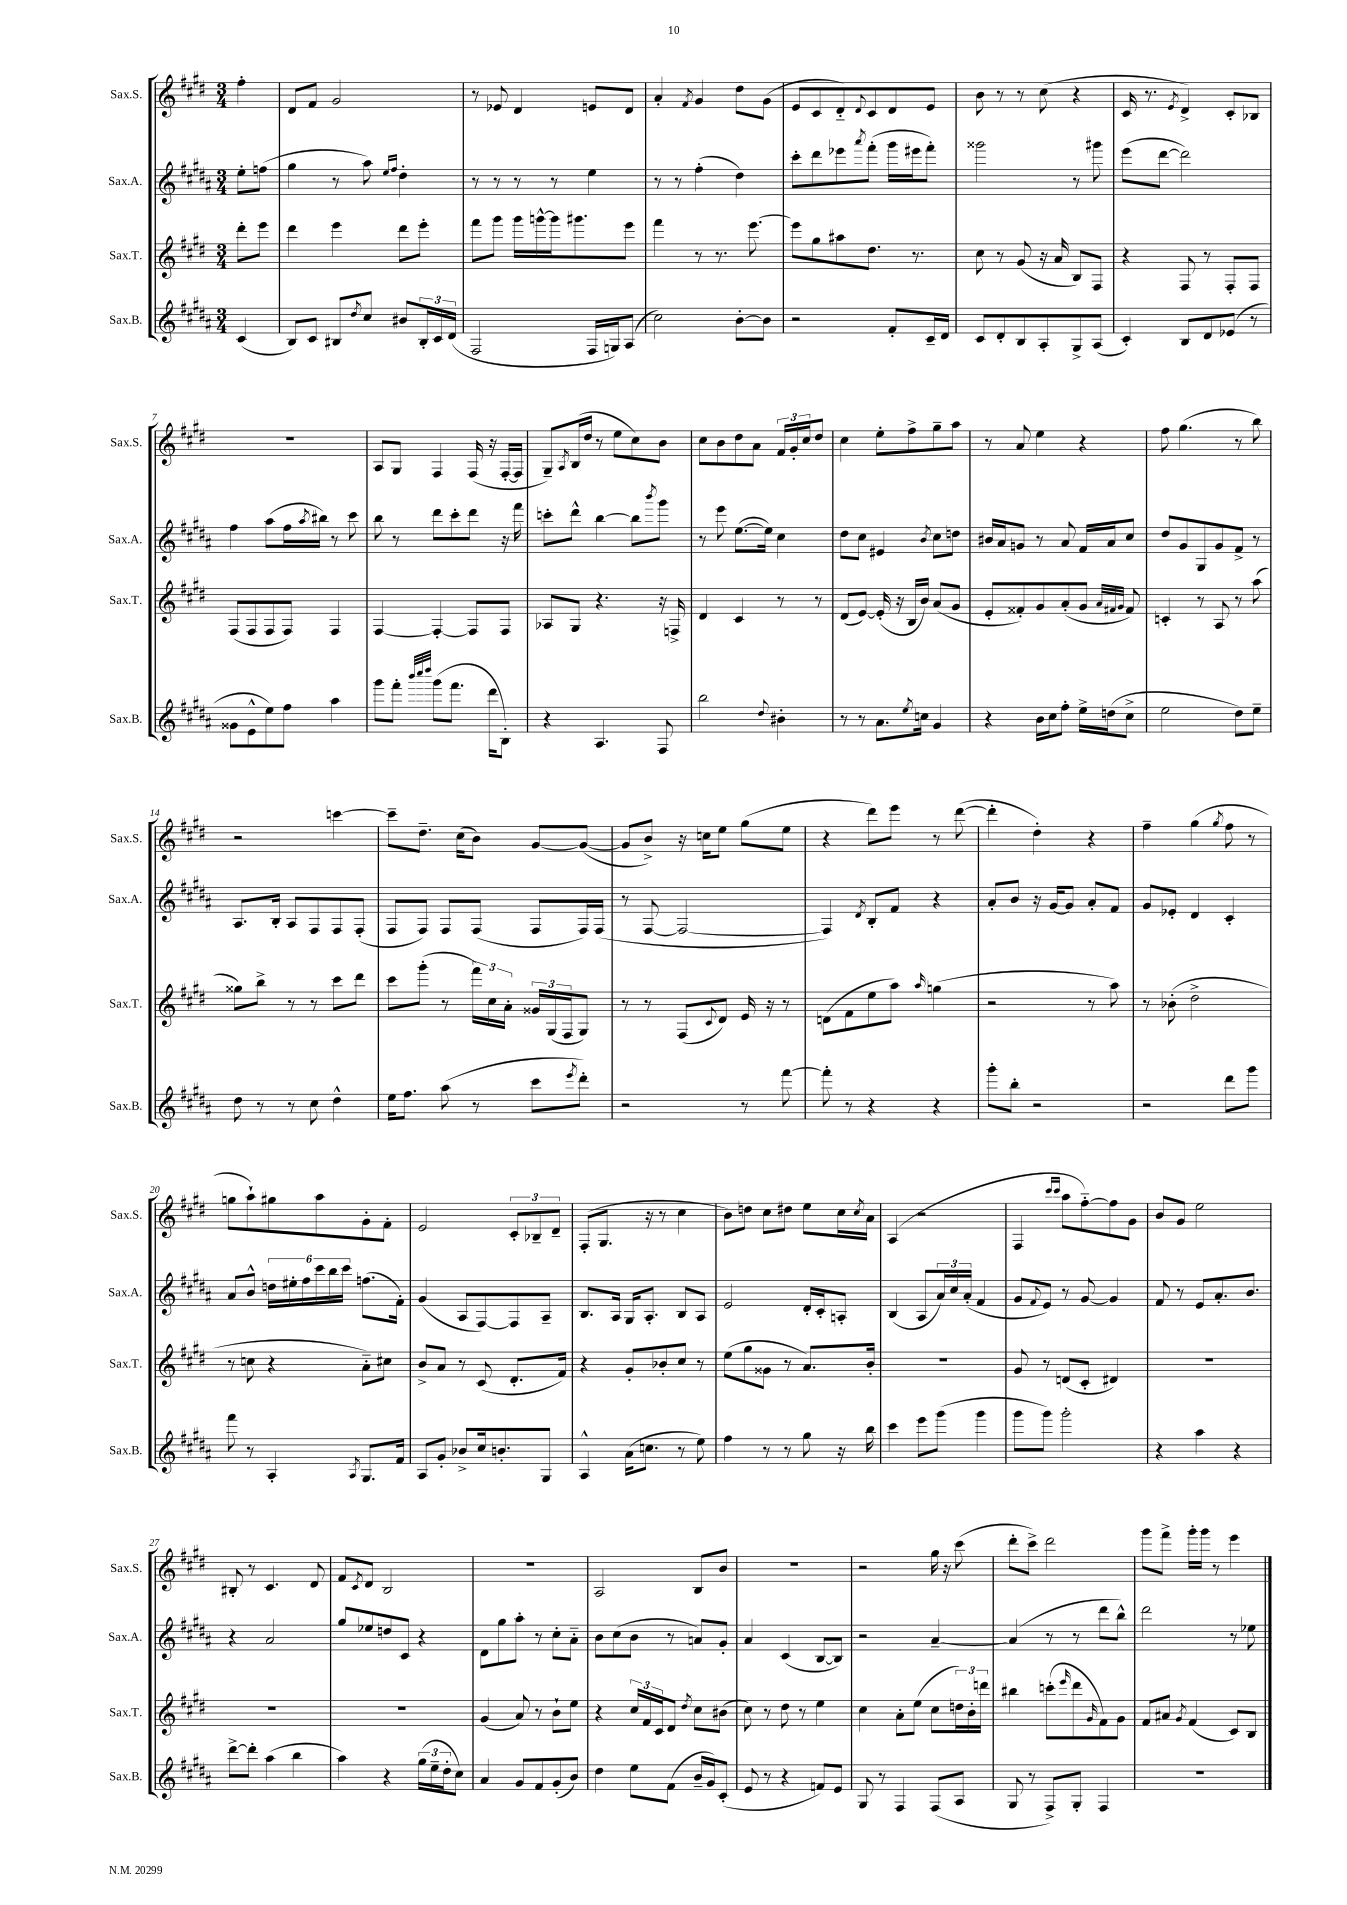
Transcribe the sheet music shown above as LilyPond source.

<<
\new StaffGroup <<
\new Staff = "s0" \with { instrumentName = "Sax.S." shortInstrumentName = "Sax.S." } {
    \clef treble \key e \major \numericTimeSignature \time 3/4 \partial 4
    fis''4-. |
    dis'8 fis'8 gis'2 |
    r8 ees'8 dis'4 e'8 dis'8 |
    a'4-. \acciaccatura { fis'8 } gis'4 dis''8 gis'8( |
    e'8 cis'8 dis'8-_) \appoggiatura { dis'8 } cis'8 dis'8 e'8 |
    b'8 r8 r8 cis''8( r4 |
    cis'16 r8. \acciaccatura { e'8 } dis'4->) cis'8-. bes8 |
    R2. |
    a8 gis8 fis4 fis16( r16 fis16~-. fis16 |
    gis8--) \acciaccatura { a8 } b16( dis''16 r8 e''8 cis''8) b'8 |
    cis''8 b'8 dis''8 a'8 \tuplet 3/2 { fis'16 gis'16-. cis''16 } dis''8 |
    cis''4 e''8-. fis''8-> gis''8-- a''8 |
    r8 a'8 e''4 r4 |
    fis''8 gis''4.( r8 b''8) |
    r2 c'''4~ |
    c'''8-- dis''8.-- cis''16( b'8) gis'8~ gis'8~( |
    gis'8 b'8->) r16 c''16 e''8 gis''8( e''8 |
    r4 dis'''8) e'''8 r8 dis'''8~( |
    dis'''4-. dis''4-.) r4 |
    fis''4-- gis''4( \acciaccatura { gis''8 } fis''8 r8 |
    g''8 a''8-!) gis''8 a''8 gis'8-. fis'8-. |
    e'2 \tuplet 3/2 { cis'8-. bes8-- dis'8-- } |
    fis8-.( gis8. r16 r8 cis''4 |
    b'8) d''8 cis''8 dis''8 e''8 cis''16 \acciaccatura { cis''8 } a'16 |
    a4( r2 |
    fis4 \grace { cis'''16 cis'''16 } a''8 fis''8~-_) fis''8 gis'8 |
    b'8 gis'8 e''2 |
    bis8-. r8 cis'4. dis'8 |
    fis'8 \acciaccatura { cis'8 } dis'8 b2 |
    R2. |
    a2 b8 b'8 |
    R2. |
    r2 gis''16 r16 cis'''8( |
    dis'''8-. cis'''8->) dis'''2 |
    gis'''8 fis'''8-> gis'''16-. gis'''16 r8 e'''4 \bar "|." |
}
\new Staff = "s1" \with { instrumentName = "Sax.A." shortInstrumentName = "Sax.A." } {
    \clef treble \key b \major \numericTimeSignature \time 3/4 \partial 4
    e''8-. f''8( |
    gis''4 r8 ais''8) \grace { e''16 fis''16 } dis''4-. |
    r8 r8 r8 r8 e''4 |
    r8 r8 fis''4-.( dis''4) |
    cis'''8-. dis'''8 ees'''8 \acciaccatura { ais'''8 } fis'''8-.( gis'''16 eis'''16 fis'''8-.) |
    gisis'''2 r8 gis'''8 |
    e'''8( dis'''8~ dis'''2) |
    fis''4 ais''8( fis''16 \acciaccatura { ais''8 } bis''16) r8 cis'''8 |
    b''8 r8 dis'''8 cis'''8-. dis'''8 r16 fis'''16 |
    c'''8-. dis'''8-^ b''4~ b''8 \acciaccatura { b'''8 } gis'''8 |
    r8 e'''8 e''8.~( e''16) cis''4 |
    dis''8 cis''8 eis'4 \acciaccatura { b'8 } cis''8 d''8 |
    bis'16 ais'16 g'8 r8 ais'8 fis'16 ais'16 cis''8 |
    dis''8 gis'8 gis8 gis'8 fis'8-> r8 |
    ais8. b16-. ais8 fis8 fis8 fis8-.( |
    fis8 fis8) fis8 fis8( fis8 fis16) fis16( |
    r8 fis8~ fis2~ |
    fis4) \acciaccatura { dis'8 } b8-. fis'8 r4 |
    ais'8-. b'8 r16 gis'16~ gis'8 ais'8-. fis'8 |
    gis'8 ees'8-. dis'4 cis'4-. |
    ais'8 b'8-^ \tuplet 6/4 { d''16 eis''16-. fis''16 cis'''16 b''16 cis'''16 } f''8.( fis'16-.) |
    gis'4( ais8 fis8~) fis8 ais8-- |
    b8. ais16 gis16 ais8.-. b8 ais8 |
    e'2 dis'16-. cis'16-. a8-. |
    b4( ais8 \tuplet 3/2 { ais'16) cis''16 ais'16-.( } fis'4 |
    gis'8 \appoggiatura { fis'8 } e'8) r8 gis'8~ gis'4 |
    fis'8 r8 e'8 ais'8.-. b'8. |
    r4 ais'2 |
    gis''8 ees''8 d''8 cis'8 r4 |
    dis'8 gis''8 ais''8-. r8 cis''8-. ais'8-_ |
    b'8 cis''8( b'8 r8 a'8) gis'8-. |
    ais'4 cis'4( b8~ b8) |
    r2 ais'4~-- |
    ais'4( r8 r8 dis'''8 b''8-^) |
    dis'''2 r8 ees''8 \bar "|." |
}
\new Staff = "s2" \with { instrumentName = "Sax.T." shortInstrumentName = "Sax.T." } {
    \clef treble \key e \major \numericTimeSignature \time 3/4 \partial 4
    dis'''8-. e'''8 |
    dis'''4 e'''4 dis'''8 e'''8-. |
    fis'''8 gis'''8 gis'''16 g'''16~-^ g'''16 gis'''8. e'''8 |
    fis'''4 r8 r8. e'''8.~ |
    e'''8 gis''8 ais''8 dis''8. r8. |
    cis''8 r8 gis'8( r16 a'16 b8) fis8 |
    r4 fis8 r8 fis8-. fis8 |
    fis8( fis8 fis8 fis8) fis4 |
    fis4~ fis4~-. fis8 fis8 |
    aes8 gis8 r4. r16 f16-> |
    dis'4 cis'4 r8 r8 |
    dis'8( e'8~) e'16-.( r16 b16 b'16) a'8( gis'8 |
    e'8-. fisis'8-.) gis'8 a'8-.( gis'8 \grace { a'32 fis'32 gis'32 } fis'8) |
    c'4-. r8 a8 r8 a''8( |
    gisis''8) b''8-> r8 r8 cis'''8 dis'''8 |
    cis'''8 gis'''8-.( r8 \tuplet 3/2 { fis'''16) cis''16 a'16-. } \tuplet 3/2 { gisis'16 gis16( fis16 } gis8) |
    r8 r8 fis8( \appoggiatura { cis'8 } dis'8) e'16 r16 r8 |
    d'8( fis'8 e''8 a''8) \grace { a''16 } g''4( |
    r2 r8 a''8) |
    r8 bes'8-.( dis''2-> |
    r8 c''8 r4 a'8-_) cis''8 |
    b'8-> a'8 r8 cis'8( dis'8.-. fis'16) |
    r4 gis'8-. bes'8-. cis''8 r8 |
    e''8( gis''8 gisis'8 r8 a'8.) b'16-. |
    R2. |
    gis'8 r8 d'8( cis'8-. dis'4) |
    R2. |
    R2. |
    R2. |
    gis'4( a'8) r8 b'8-! e''8 |
    r4 \tuplet 3/2 { cis''16 fis'16 cis'16 } dis'8 \acciaccatura { dis''8 } cis''8 bis'8( |
    cis''8) r8 dis''8 r8 e''4 |
    cis''4 a'8-. e''8( cis''8 \tuplet 3/2 { d''16) b'16-. d'''16 } |
    bis''4 c'''8-.( \grace { e'''16 } dis'''8 \grace { gis'16 } fis'8) gis'8 |
    fis'8 ais'8 \acciaccatura { gis'8 } fis'4( cis'8) b8 \bar "|." |
}
\new Staff = "s3" \with { instrumentName = "Sax.B." shortInstrumentName = "Sax.B." } {
    \clef treble \key b \major \numericTimeSignature \time 3/4 \partial 4
    cis'4( |
    b8) cis'8 bis8 \acciaccatura { dis''8 } cis''8 bis'8 \tuplet 3/2 { bis16-. cis'16 dis'16( } |
    fis2 fis16 g16) ais8( |
    cis''2) b'8~-. b'8 |
    r2 fis'8-. cis'16-- dis'16 |
    cis'8 dis'8-. b8 ais8-. gis8-> ais8( |
    cis'4-.) b8 dis'8 ees'8( r8 |
    gisis'8 e'8-^ e''8) fis''8 ais''4 |
    gis'''8 fis'''8-. \grace { b'''32 cis''''32 dis''''32 } gis'''8( fis'''8. dis'''16 b8-.) |
    r4 ais4. fis8 |
    b''2 \appoggiatura { dis''8 } bis'4-. |
    r8 r8 ais'8. \acciaccatura { e''8 } c''16 gis'4 |
    r4 b'16 cis''16 fis''8-. e''16-> d''16( cis''8-> |
    e''2 dis''8) e''8-- |
    dis''8 r8 r8 cis''8 dis''4-^ |
    e''16 fis''8. ais''8( r8 cis'''8 \acciaccatura { e'''8 } dis'''8-.) |
    r2 r8 fis'''8~ |
    fis'''8-. r8 r4 r4 |
    gis'''8-. b''8-. r2 |
    r2 dis'''8 gis'''8 |
    fis'''8 r8 ais4-. \acciaccatura { ais8 } gis8. fis'16 |
    ais8 gis'8-. bes'8-> cis''16 b'8.-. gis8 |
    ais4-^ ais'16( c''8. r8 e''8) |
    fis''4 r8 r8 gis''8 r16 b''16 |
    cis'''4 e'''8 gis'''8( gis'''4 |
    gis'''8 gis'''8) gis'''2-. |
    r4 ais''4 r4 |
    dis'''8~-> dis'''8-. ais''4( b''4 |
    ais''4) r4 \tuplet 3/2 { gis''16( e''16-- dis''16-. } cis''8) |
    ais'4 gis'8 fis'8 gis'8-.( b'8) |
    dis''4 e''8 fis'8( b'16-- gis'16) cis'8-.( |
    e'8 r8 r4 f'8) e'8 |
    gis8 r8 fis4 fis8( ais8 |
    gis8 r8 fis8->) gis8-. fis4 |
    R2. \bar "|." |
}
>>
>>
